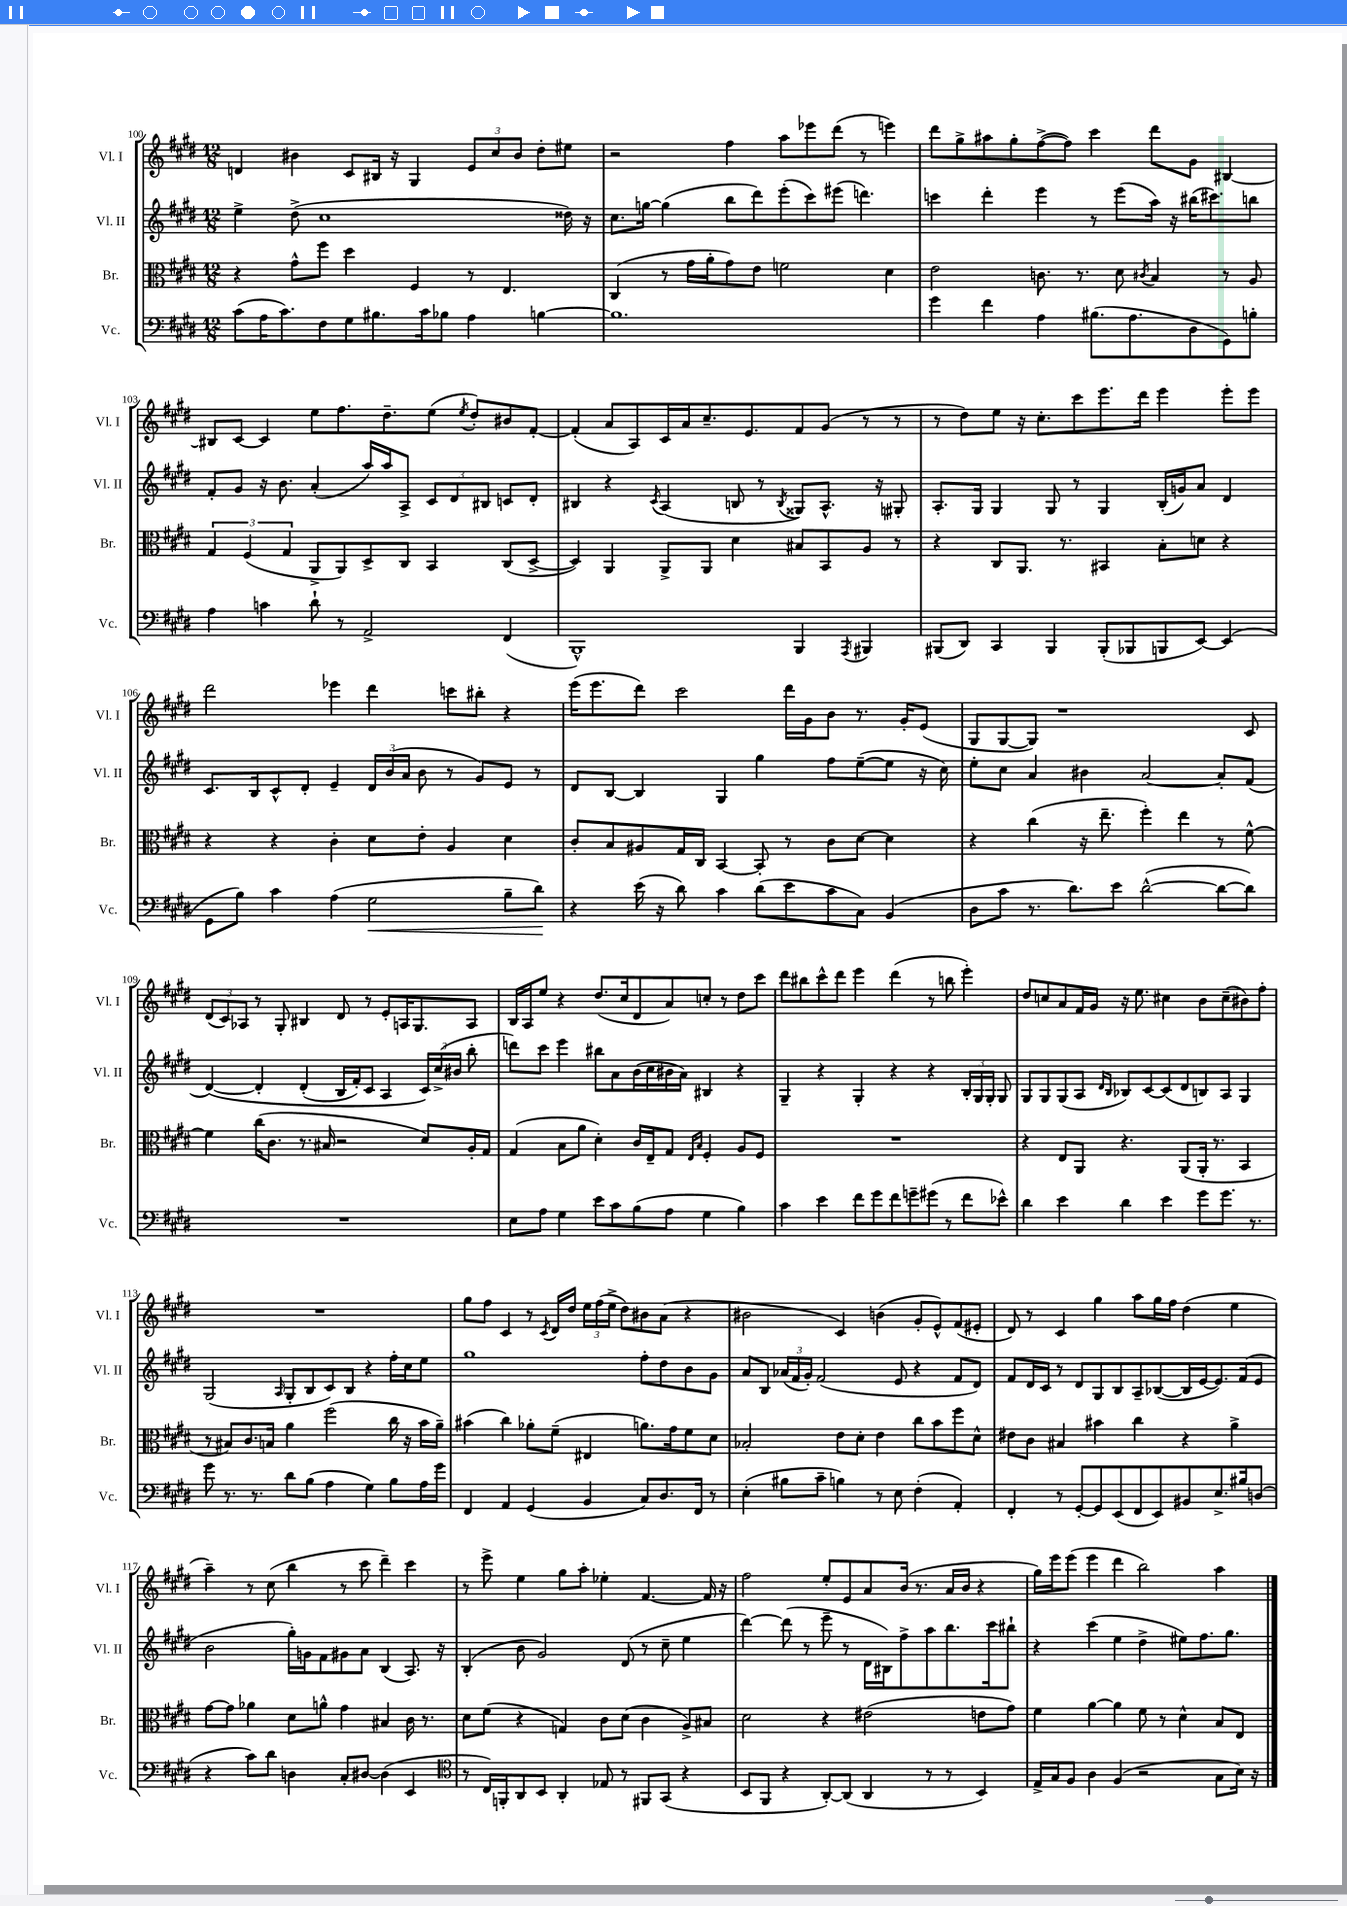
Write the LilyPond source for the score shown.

<<
\new StaffGroup <<
\new Staff = "s0" \with { instrumentName = "Vl. I" shortInstrumentName = "Vl. I" } {
    \clef treble \key e \major \numericTimeSignature \time 12/8
    \autoBeamOff d'4 bis'4 cis'8[ bis16] r16 gis4 \tuplet 3/2 { e'8[ cis''8 bis'8] } dis''8[-. eis''8] |
    r2 fis''4 a''8[ ees'''8 dis'''8]( r8 e'''4) |
    dis'''8[ gis''8-> ais''8 gis''8-. fis''8~->( fis''8]) cis'''4 dis'''8[ gis'8] bis4~ |
    bis8[ cis'8]~ cis'4 e''8[ fis''8. dis''8.-- e''8]( \acciaccatura { e''8 } dis''8[-.) bis'8 fis'8]~-. |
    fis'4-.( a'8[ a8) cis'16 a'16 cis''8.-- e'8. fis'8 gis'8]( r8 r8 |
    r8 dis''8[) e''8] r16 cis''8.[-. cis'''8 e'''8. dis'''16] e'''4 e'''8[-. e'''8] |
    dis'''2 ees'''4 dis'''4 c'''8[ bis''8]-. r4 |
    e'''16[( e'''8. dis'''8]) cis'''2 dis'''16[ gis'16 b'8] r8. gis'16[-. e'8]( |
    gis8[ gis8~ gis8]) r1 cis'8 |
    \tuplet 3/2 { dis'8[( cis'8) aes8] } r8 gis8-. bis4 dis'8 r8 e'8[-. a16 gis8. a8] |
    b16[ a16 e''8] r4 dis''8.[( cis''16 dis'8 a'8) c''8]-. r8 dis''8[ cis'''8] |
    dis'''8[ bis''8 cis'''8-^ dis'''8] e'''4 dis'''4( r8 b''8 e'''4-.) |
    dis''8[ c''8 a'8 fis'16 gis'16] r16 e''8. cis''4 b'8[ cis''8--( bis'8) fis''8]-. |
    R1. |
    gis''8[ fis''8] cis'4 r8 \acciaccatura { cis'8 } dis'16[ dis''16] \tuplet 3/2 { e''16[ fis''16( e''16]-> } dis''8[) bis'8 a'8]( r4 |
    bis'2 cis'4) b'4( gis'8[-. e'8-^) fis'8( eis'8]-. |
    dis'8) r8 cis'4 gis''4 a''8[ gis''16 fis''16] dis''4( e''4 |
    a''4--) r8 cis''8( b''4 r8 cis'''8 dis'''4--) cis'''4 |
    r8 e'''8-> e''4 gis''8[ a''8]-. ees''4-. fis'4.~ fis'16 r16 |
    fis''2 e''8[-. e'8 a'8 b'16]( r8. a'16[ b'16] r4 |
    gis''16[) e'''16 e'''8]( e'''4 dis'''4 b''2) a''4 \bar "|." |
}
\new Staff = "s1" \with { instrumentName = "Vl. II" shortInstrumentName = "Vl. II" } {
    \clef treble \key e \major \numericTimeSignature \time 12/8
    \autoBeamOff e''4-> dis''8->( cis''1 disis''16) r16 |
    cis''8.[ g''16]~ g''4( b''8[ dis'''8) e'''8-.( cis'''8) eis'''8]( d'''4.) |
    c'''4 dis'''4-. e'''4 r8 e'''8[( a''16]) r16 bis''16[( cis'''8.) b''8] |
    fis'8[-. gis'8] r16 b'8. a'4-.( a''16[) a''16 a8]-> \tuplet 3/2 { cis'8[ dis'8 bis8] } c'8[ dis'8]-. |
    bis4 r4 \acciaccatura { cis'8 } a4( b8 r8 \acciaccatura { b8 } gisis8[) a8.]-^ r16 gis8-. |
    a8.[-. gis16] gis4 gis8 r8 gis4 b16[-.( g'16) a'8] dis'4 |
    cis'8.[ b16 cis'8-^ dis'8]-. e'4-- \tuplet 3/2 { dis'16[ b'16( a'16] } b'8 r8 gis'8[) e'8] r8 |
    dis'8[ b8]~ b4 gis4 gis''4 fis''8[ e''8~--( e''8] r16 cis''16) |
    e''8[-. cis''8] a'4 bis'4 a'2~ a'8[-. fis'8]( |
    dis'4~)\( dis'4-. dis'4-.( b16[ fis'16-.) cis'8] a4 \tuplet 3/2 { cis'16[\) cis''16->( bis'16] } b''8-. |
    d'''8[) cis'''8] e'''4 bis''8[ a'8 b'16( cis''16 bis'16 a'16]) bis4 r4 |
    gis4-- r4 gis4-. r4 r4 \tuplet 3/2 { b16[-. gis16 gis16]-. } gis8 |
    gis8[ gis8 gis8( a8] \grace { dis'16[ b16] } bes8[) cis'8~ cis'8( dis'8 b8) a8] gis4 |
    gis2( \grace { a16 } gis8[-. b8 cis'8) b8] r4 fis''16[-. cis''16 e''8] |
    gis''1 fis''8[-. dis''8 b'8 gis'8] |
    a'8[ b8] \tuplet 3/2 { aes'16[( fis'16 gis'16]-.) } fis'2( e'8 r4 fis'8[ dis'8]) |
    fis'8[ dis'16 cis'16] r8 dis'8[ gis8 b8 a8-- bes8~( bes16 e'16~ e'8.) fis'16( e'8] |
    b'2 gis''16[-.) g'16 fis'8 gis'8 a'8] b4( a8.) r16 |
    b4-.( b'8 gis'2) dis'8( r8 cis''8-- e''4 |
    dis'''4~) dis'''8( r8 e'''8-- r8 dis'16[ bis16) fis''8-> a''8 b''8. cis'''16 bis''8]-! |
    r4 cis'''4( e''4 dis''4-> eis''8[) fis''8. gis''8.] \bar "|." |
}
\new Staff = "s2" \with { instrumentName = "Br." shortInstrumentName = "Br." } {
    \clef alto \key e \major \numericTimeSignature \time 12/8
    \autoBeamOff r4 gis'8[-^ fis''8] dis''4 fis4 r8 e4. |
    cis4( r8 gis'16[ a'16-. gis'8) e'8] f'2 dis'4 |
    e'2 c'8. r8. dis'8 \acciaccatura { cis'8 } b4 r8 a8 |
    \tuplet 3/2 { gis4 fis4( gis4 } a,8[-> a,8) dis8-> cis8] b,4 cis8[( dis8]~-> |
    dis4) a,4 a,8[-> a,8] dis'4 bis8[ b,8 a8] r8 |
    r4 cis8[ a,8.] r8. bis,4 b8[-. d'8] r4 |
    r4 r4 cis'4-. dis'8[ e'8]-. a4 dis'4 |
    cis'8[-. b8 ais8 gis16 cis16] b,4~ b,8-. r8 cis'8[ dis'8]~ dis'4 |
    r4 cis''4( r16 e''8.-- fis''4-.) e''4 r8 fis'8~-^ |
    fis'4 cis''16[( cis'8.] r8. bis16 r2 dis'8[) a16-. gis16] |
    gis4( b8[ a'8] dis'4-.) cis'16[ e16-- gis8] \grace { e16[ b16] } fis4-. a8[ fis8] |
    R1. |
    r4 e8[ a,8] r4. a,8[( a,16]-. r8. b,4 |
    r8 bis8[) cis'8. b16] a'4 fis''2( cis''16 r16 b'16[ a'16]--) |
    bis'4( cis''4) aes'8[-. fis'8]--( eis4 a'8.[) gis'16 fis'8 dis'8] |
    bes2-. e'8[ dis'8]-. e'4 cis''8[ b'8 fis''8 dis'8]-^ |
    eis'8[ cis'8] bis4 bis'4 cis''4 r4 a'4-> |
    gis'8[~ gis'8] aes'4 dis'8[ a'8]-^ gis'4 bis4 cis'16 r8. |
    dis'8[ fis'8]( r4 g4) cis'8[ dis'8]( cis'4 a8[->) bis8] |
    dis'2 r4 eis'2( e'8[ gis'8]) |
    fis'4 a'4~ a'4 fis'8 r8 dis'4-^ b8[ e8] \bar "|." |
}
\new Staff = "s3" \with { instrumentName = "Vc." shortInstrumentName = "Vc." } {
    \clef bass \key e \major \numericTimeSignature \time 12/8
    \autoBeamOff cis'8[( a16 cis'8.) fis8 gis8 bis8. cis'16 bes8] a4 b4~ |
    b1. |
    gis'4 fis'4 a4 bis8.[( a8. dis8 gis,8) b8]-. |
    a4 c'4 dis'8-! r8 a,2-> fis,4( |
    b,,1-^) b,,4 \acciaccatura { a,,8 } bis,,4 |
    bis,,8[( dis,8]) cis,4 bis,,4 bis,,8[-.( bes,,8 b,,8 e,8]~) e,4( |
    gis,8[ b8]) cis'4 a4( gis2\< b8[-- dis'8]\!) |
    r4 e'16( r16 dis'8) cis'4 dis'8[( e'8 cis'8 cis8]) b,4( |
    dis8[ cis'8] r8. dis'8.[) e'8] dis'2~-^( dis'8[~ dis'8]) |
    R1. |
    e8[ a8] gis4 e'8[ cis'8 b8( a8] gis4 b4) |
    cis'4 e'4 fis'8[ gis'8 fis'8 g'8-- gis'8]( r8 fis'8[ ees'8]-^) |
    dis'4 e'4 dis'4 e'4 gis'8[ gis'8.] r8. |
    gis'8 r8. r8. dis'8[ b8]( a4 gis4) b8[ a16 gis'16] |
    fis,4 a,4 gis,4( b,4 cis8[) dis8. fis,16] r8 |
    e4-.( bis8[ cis'8]-- b4) r8 e8 fis4-.( a,4-.) |
    fis,4-. r8 gis,8[~-. gis,8 e,8( fis,8 e,8) bis,8 e8.-> bis16 d8]( |
    r4 cis'8[) dis'8] d4 cis8[-. dis8]~ dis4( e,4 |
    \clef tenor r8 cis16[) f,16-. a,8 b,8] a,4-. ees8 r8 fis,8[ gis,8]( r4 |
    b,8[ fis,8] r4 a,8[~-.) a,8]( a,4 r8 r8 b,4) |
    e16[-> gis16 fis8] a4 fis4( r2 gis8[ b16]) r16 \bar "|." |
}
>>
>>
\layout { \context { \Score currentBarNumber = #100 } }
